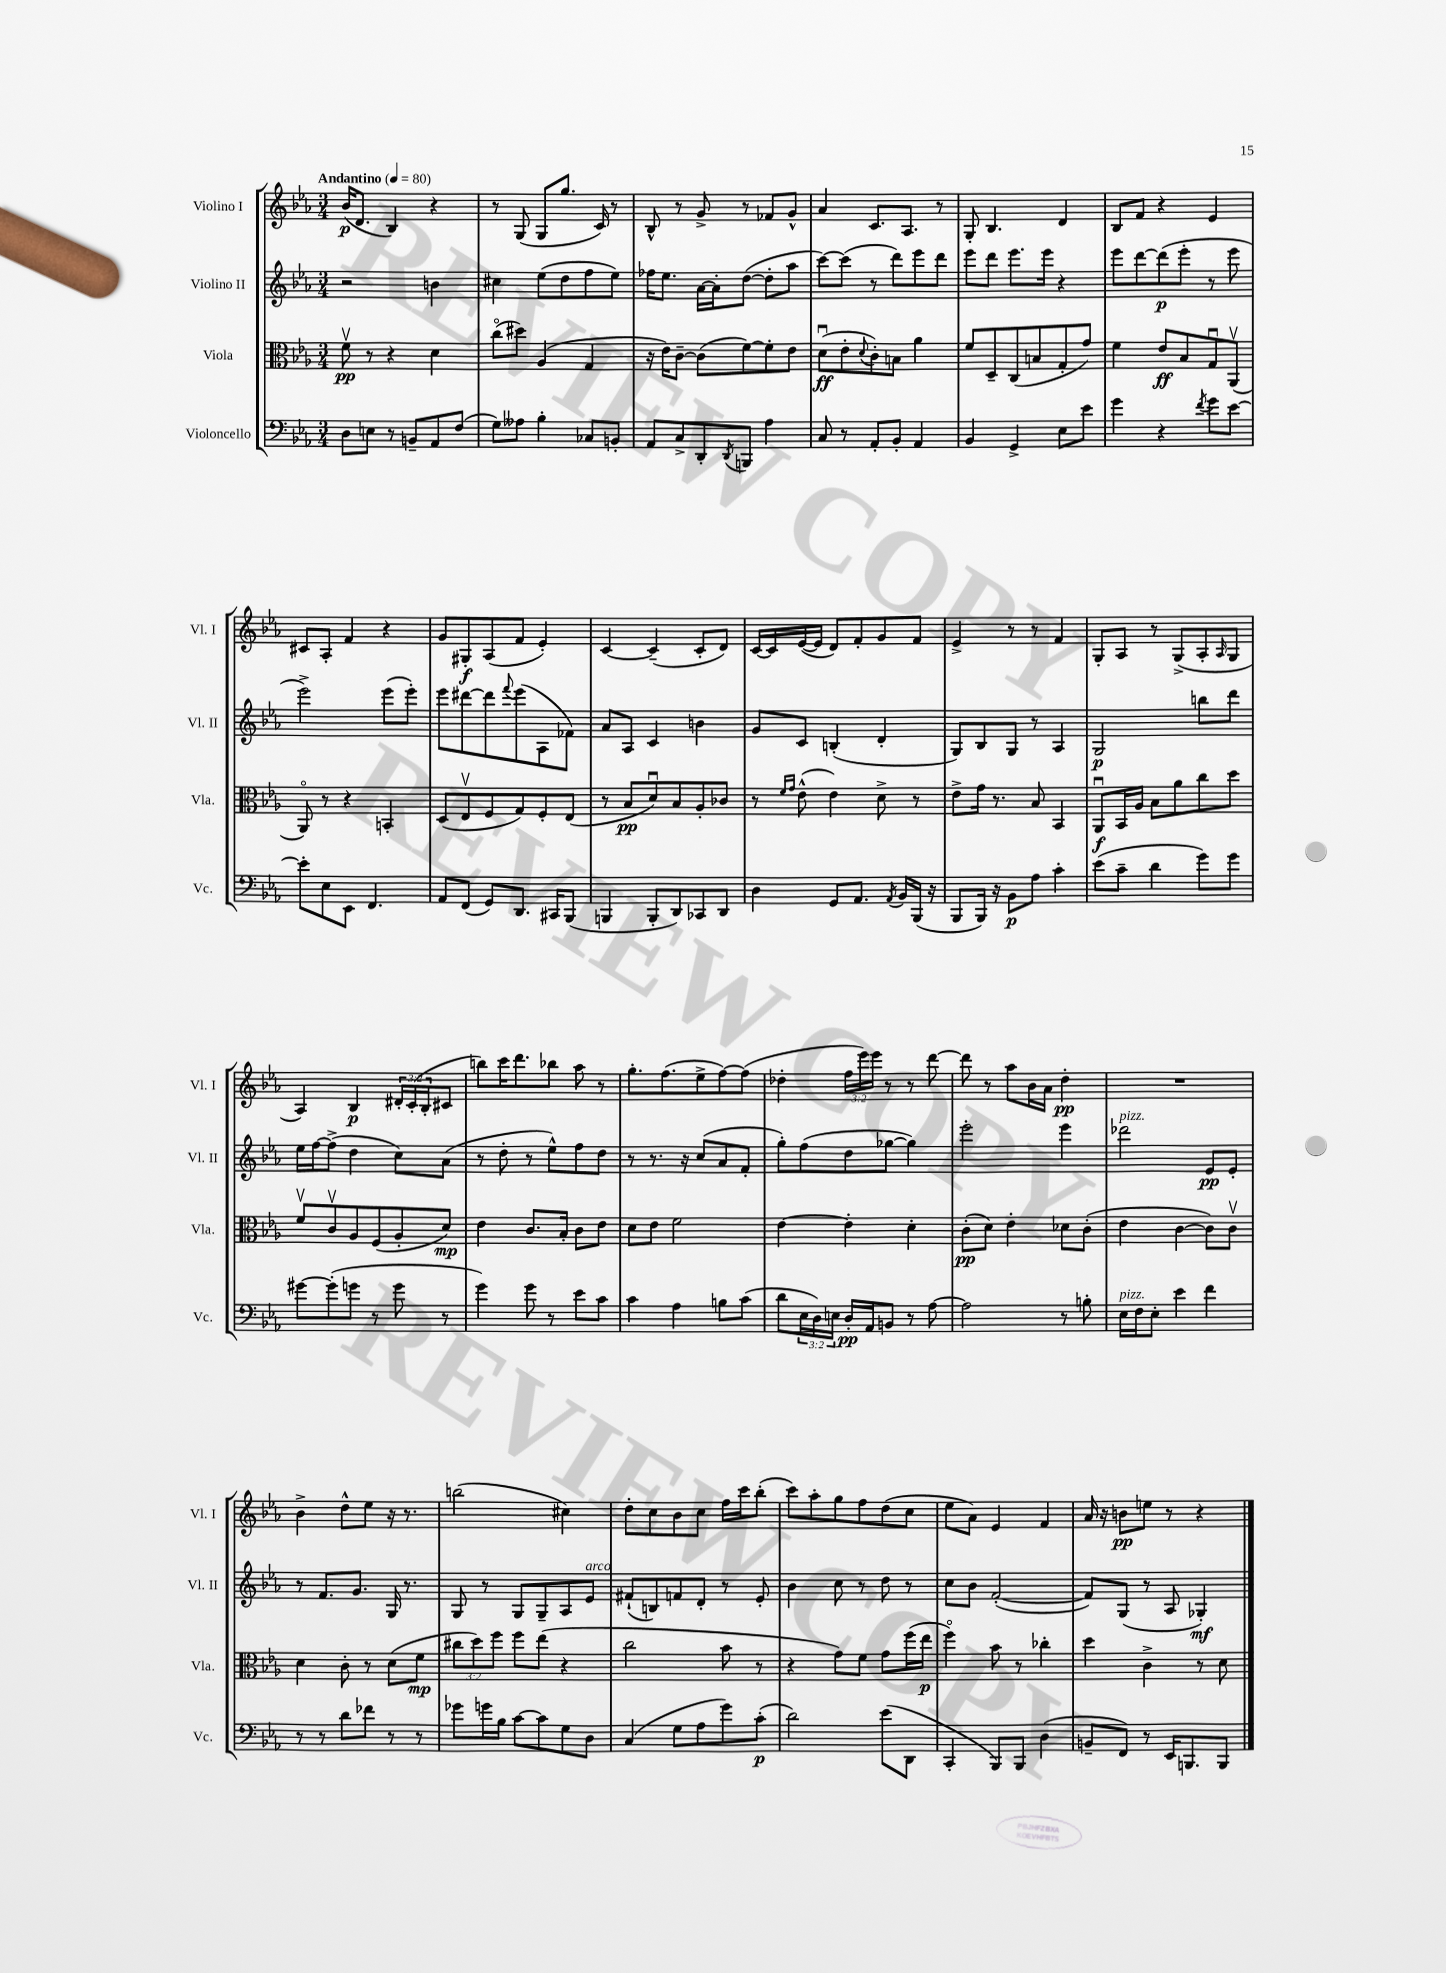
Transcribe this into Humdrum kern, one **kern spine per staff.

**kern	**dynam	**kern	**dynam	**kern	**dynam	**kern	**dynam
*part4	*part4	*part3	*part3	*part2	*part2	*part1	*part1
*staff4	*staff4	*staff3	*staff3	*staff2	*staff2	*staff1	*staff1
*I"Violoncello	*	*I"Viola	*	*I"Violino II	*	*I"Violino I	*
*I'Vc.	*	*I'Vla.	*	*I'Vl. II	*	*I'Vl. I	*
*clefF4	*	*clefC3	*	*clefG2	*	*clefG2	*
*k[b-e-a-]	*	*k[b-e-a-]	*	*k[b-e-a-]	*	*k[b-e-a-]	*
*M3/4	*	*M3/4	*	*M3/4	*	*M3/4	*
*MM80	*	*MM80	*	*MM80	*	*MM80	*
=1	=1	=1	=1	=1	=1	=1	=1
!	!	!	!	!	!	!LO:TX:a:B:t=Andantino	!
8D\L	.	8fv\	pp	2r	.	(16b-/KL	p
.	.	.	.	.	.	8.d/J	.
8En\J	.	8r	.	.	.	.	.
8r	.	4r	.	.	.	4B-/)	.
8BBn~/L	.	.	.	.	.	.	.
8AA-/	.	4d\	.	4bn\	.	4r	.
(8F/J	.	.	.	.	.	.	.
=2	=2	=2	=2	=2	=2	=2	=2
8G\L)	.	(8cc\L	.	4cc#X\	.	8r	.
8A--X\J	.	8dd#X\J)	.	.	.	(8G/	.
4B-'\	.	(4A-/	.	(8ee-\L	.	8G/L	.
.	.	.	.	8dd\	.	8.gg/J	.
8C-X/L	.	4G/	.	8ff\	.	.	.
.	.	.	.	.	.	16c/)	.
8BBn'/J	.	.	.	8ee-\J)	.	8r	.
=3	=3	=3	=3	=3	=3	=3	=3
8AA-/L	.	16r	.	16ff-X\KL	.	8B-^^/	.
.	.	16e-\KL)	.	8.ee-\J	.	.	.
8C^/	.	[8c~\J	.	.	.	8r	.
8DD'/	.	(8c\L]	.	[16a-\LL	.	8g^/	.
.	.	.	.	16a-'\J]	.	.	.
8qDD/	.	.	.	.	.	.	.
8BBBn/J	.	[8f\)	.	([8dd\J	.	8r	.
4A-\	.	8f'\]	.	8dd'\L]	.	8f-X/L	.
.	.	8e-\J	.	8aa-\J	.	8g^^/J	.
=4	=4	=4	=4	=4	=4	=4	=4
8C/	.	(8du\L	ff	[8ccc\L)	.	4a-/	.
8r	.	8e-'\	.	(8ccc\J]	.	.	.
.	.	8qqd/	.	.	.	.	.
8AA-'/L	.	8c'\)	.	8r	.	8.c/L	.
8BB-'/J	.	8Bn\J	.	8ddd\L)	.	.	.
.	.	.	.	.	.	8.A-/J	.
4AA-/	.	4a-\	.	8eee-\	.	.	.
.	.	.	.	8ddd\J	.	8r	.
=5	=5	=5	=5	=5	=5	=5	=5
4BB-/	.	8f/L	.	8eee-\L	.	8G'/	.
.	.	8D~/	.	8ddd\J	.	4.B-/	.
4GG^/	.	(8C/	.	8.eee-\L	.	.	.
.	.	8Bn/	.	.	.	.	.
.	.	.	.	16eee-\Jk	.	.	.
8E-\L	.	8G'/	.	4r	.	4d/	.
8e-\J	.	8g/J)	.	.	.	.	.
=6	=6	=6	=6	=6	=6	=6	=6
4g\	.	4f\	.	8eee-\L	.	8B-/L	.
.	.	.	.	[8ddd\	.	8f/J	.
4r	.	8e-/L	ff	(8ddd\]	p	4r	.
.	.	8B-/	.	8eee-'\J	.	.	.
8qf/	.	.	.	.	.	.	.
8g\L	.	8Gu/	.	8r	.	4e-/	.
[8e-\J	.	(8AA-v/J	.	8eee-\	.	.	.
!!LO:LB:g=z
=7	=7	=7	=7	=7	=7	=7	=7
8e-'\L]	.	8AA-/)	.	2eee-^\)	.	8c#X/L	.
8E-\	.	8r	.	.	.	8A-'/J	.
8EE-\J	.	4r	.	.	.	4f/	.
4.FF/	.	.	.	.	.	.	.
.	.	4BBn'/	.	(8eee-\L	.	4r	.
.	.	.	.	8eee-'\J)	.	.	.
=8	=8	=8	=8	=8	=8	=8	=8
8AA-/L	.	(8D/L	.	8eee-\L	.	8g/L	.
(8FF/J	.	8E-v/	.	[8ddd#X\	.	8G#X'/	f
8GG/L)	.	8F/	.	8ddd#\]	.	(8A-/	.
.	.	.	.	8qqfff/	.	.	.
8.DD/J	.	8G/)	.	(8eee-\	.	8f/J	.
.	.	8F'/	.	8A-\	.	4e-'/)	.
16CC#X/KL	.	.	.	.	.	.	.
(8BBB-/J	.	(8E-/J	.	8f-X\J)	.	.	.
=9	=9	=9	=9	=9	=9	=9	=9
4BBBn/	.	8r	.	8a-/L	.	[4c/	.
.	.	8B-/L	pp	8A-/J	.	.	.
8BBB'/L	.	8du/)	.	4c/	.	(4c~/]	.
8DD/)	.	8B-/	.	.	.	.	.
8CC-X/	.	8A-'/	.	4bn\	.	8c'/L	.
8DD/J	.	8c-X/J	.	.	.	8d/J)	.
=10	=10	=10	=10	=10	=10	=10	=10
4D\	.	8r	.	8g/L	.	[16c/LL	.
.	.	.	.	.	.	16c/]	.
.	.	16qqf/LL	.	.	.	.	.
.	.	16qqg/JJ	.	.	.	.	.
.	.	(8e-^^\	.	8c/J	.	([16e-/	.
.	.	.	.	.	.	16e-/JJ]	.
8GG/L	.	4e-\)	.	(4Bn'/	.	8d/L)	.
8.AA-/J	.	.	.	.	.	8f'/	.
.	.	8d^\	.	4d'/	.	8g/	.
8qAA-/	.	.	.	.	.	.	.
16BB-/LL	.	.	.	.	.	.	.
(16BBB-/JJ	.	8r	.	.	.	8f/J	.
16r	.	.	.	.	.	.	.
=11	=11	=11	=11	=11	=11	=11	=11
8BBB-/L	.	8e-^\L	.	8G/L)	.	4e-^/	.
16BBB-/Jk)	.	16g\Jk	.	8B-/	.	.	.
16r	.	8.r	.	.	.	.	.
8BB-\L	p	.	.	8G/J	.	8r	.
8A-\J	.	8B-/	.	8r	.	8r	.
4c'\	.	4BB-/	.	4A-/	.	4f/	.
=12	=12	=12	=12	=12	=12	=12	=12
(8e-\L	.	8AA-u/L	f	2G/	p	8G'/L	.
8c~\J	.	16BB-/L	.	.	.	8A-/J	.
.	.	16A-/JJ	.	.	.	.	.
4d\	.	8B-\L	.	.	.	8r	.
.	.	8a-\	.	.	.	(8G^/L	.
8g\L)	.	8cc\	.	8bbn\L	.	8A-'/	.
.	.	.	.	.	.	16qqA-/	.
8g\J	.	8dd\J	.	8ddd\J	.	8G/J	.
!!LO:LB:g=z
=13	=13	=13	=13	=13	=13	=13	=13
[8g#X\L	.	8fv/L	.	16ee-\LL	.	4A-/)	.
.	.	.	.	[16ff\J	.	.	.
(8g#'\]	.	8cv/	.	(8ff^\J]	.	.	.
8gn\J	.	8A-/	.	4dd\	.	4B-/	p
8r	.	(8F/	.	.	.	.	.
8g\	.	8A-'/	.	8cc\L)	.	24d#X'/LL	.
.	.	.	.	.	.	(24c'/	.
.	.	.	.	.	.	24B-'/J	.
8r	.	8d/J)	mp	(8a-\J	.	8c#X/J	.
=14	=14	=14	=14	=14	=14	=14	=14
4g\)	.	4e-\	.	8r	.	8bbn\L)	.
.	.	.	.	8dd'\	.	16ccc\K	.
.	.	.	.	.	.	8.ddd\	.
8g\	.	8.c/L	.	8r	.	.	.
8r	.	.	.	8ee-^^\L)	.	8bb-X\J	.
.	.	16B-'/Jk	.	.	.	.	.
8e-\L	.	8c\L	.	8ff\	.	8aa-\	.
8c\J	.	8e-\J	.	8dd\J	.	8r	.
=15	=15	=15	=15	=15	=15	=15	=15
4c\	.	8d\L	.	8r	.	8.gg'\L	.
.	.	8e-\J	.	8.r	.	.	.
.	.	.	.	.	.	(8.ff\	.
4A-\	.	2f\	.	.	.	.	.
.	.	.	.	16r	.	.	.
.	.	.	.	(8cc/L	.	8ee-^\	.
8Bn\L	.	.	.	8a-/	.	[8ff\)	.
(8c\J	.	.	.	8f'/J	.	(8ff\J]	.
=16	=16	=16	=16	=16	=16	=16	=16
8d\L	.	[4e-\	.	8gg'\L)	.	4dd-X'\	.
24E-\L	.	.	.	(8ff\	.	.	.
24D\)	.	.	.	.	.	.	.
24En\JJ	.	.	.	.	.	.	.
16D'/LL	pp	4e-'\]	.	8dd\	.	24ff\LL	.
.	.	.	.	.	.	24eee-\)	.
16AA-/J	.	.	.	.	.	.	.
.	.	.	.	.	.	24eee-\JJ	.
8BBn/J	.	.	.	[8gg-X\J	.	8r	.
8r	.	4d'\	.	4gg-\])	.	8r	.
[8A-\	.	.	.	.	.	[8ddd\	.
=17	=17	=17	=17	=17	=17	=17	=17
2A-\]	.	(8c'\L	pp	2eee-'\	.	8ddd\]	.
.	.	8d\J)	.	.	.	8r	.
.	.	4e-'\	.	.	.	8aa-\L	.
.	.	.	.	.	.	16b-\L	.
.	.	.	.	.	.	16a-\JJ	.
8r	.	8d-X\L	.	4eee-\	.	4dd'\	pp
8Bn'\	.	(8c'\J	.	.	.	.	.
=18	=18	=18	=18	=18	=18	=18	=18
!	!	!	!	!LO:TX:a:i:t=pizz.	!	!	!
!LO:TX:a:i:t=pizz.	!	!	!	!	!	!	!
16E-\LL	.	4e-\	.	2ddd-X\	.	2.r	.
16F\J	.	.	.	.	.	.	.
8E-'\J	.	.	.	.	.	.	.
4e-\	.	[4c\	.	.	.	.	.
4f\	.	8c\L])	.	8e-/L	pp	.	.
.	.	8cv\J	.	8e-'/J	.	.	.
!!LO:LB:g=z
=19	=19	=19	=19	=19	=19	=19	=19
8r	.	4d\	.	8r	.	4b-^\	.
8r	.	.	.	8.f/L	.	.	.
8d\L	.	8c'\	.	.	.	8dd^^\L	.
.	.	.	.	8.g/J	.	.	.
8f-X\J	.	8r	.	.	.	8ee-\J	.
8r	.	(8d\L	.	16G/	.	16r	.
.	.	.	.	8.r	.	8.r	.
8r	.	8f\J	mp	.	.	.	.
=20	=20	=20	=20	=20	=20	=20	=20
8g-X\L	.	12cc#X\L	.	8G/	.	(2bbn\	.
.	.	12dd\)	.	.	.	.	.
16gn\L	.	.	.	8r	.	.	.
.	.	12ff\J	.	.	.	.	.
16B-\JJ	.	.	.	.	.	.	.
[8c\L	.	8ff\L	.	8G/L	.	.	.
8c\]	.	(8ee-\J	.	8G~/	.	.	.
8G\	.	4r	.	8A-/	.	4cc#X\)	.
!	!	!	!	!LO:TX:a:i:t=arco	!	!	!
8D\J	.	.	.	8e-/J	.	.	.
=21	=21	=21	=21	=21	=21	=21	=21
(4C/	.	2cc\	.	(8f#X`/L	.	8dd'\L	.
.	.	.	.	8Bn/)	.	8cc\	.
8G\L	.	.	.	8fn/	.	8b-\	.
8A-\	.	.	.	8d'/J	.	8cc\J	.
8g\)	.	8b-\	.	8r	.	16ff\LL	.
.	.	.	.	.	.	16ccc\J	.
(8c'\J	p	8r	.	8e-'/	.	(8bb-'\J	.
=22	=22	=22	=22	=22	=22	=22	=22
2d\)	.	4r	.	4b-\	.	8ccc\L)	.
.	.	.	.	.	.	8aa-'\	.
.	.	8g\L)	.	8cc\	.	8gg\	.
.	.	8f\J	.	8r	.	8ff\	.
(8e-\L	.	8g\L	.	8dd\	.	(8dd\	.
8DD\J	.	(16ff\L	.	8r	.	8cc\J	.
.	.	16ee-\JJ	p	.	.	.	.
=23	=23	=23	=23	=23	=23	=23	=23
4CC'/	.	4ff\)	.	8cc\L	.	8ee-\L	.
.	.	.	.	8b-\J	.	8a-\J)	.
8BBB-/L)	.	8b-\	.	([2f'/	.	4e-/	.
8BBB-/J	.	8r	.	.	.	.	.
(4D\	.	4cc-X'\	.	.	.	4f/	.
=24	=24	=24	=24	=24	=24	=24	=24
8BBn~/L	.	4dd\	.	8f/L])	.	16a-/	.
.	.	.	.	.	.	16r	.
8FF/J)	.	.	.	(8G/J	.	8bn\L	pp
8r	.	4c^\	.	8r	.	8een\J	.
16EE-/KL	.	.	.	8A-/	.	8r	.
8.BBBn/	.	.	.	.	.	.	.
.	.	8r	.	4G-X'/)	mf	4r	.
8BBB/J	.	8d\	.	.	.	.	.
==	==	==	==	==	==	==	==
*-	*-	*-	*-	*-	*-	*-	*-
